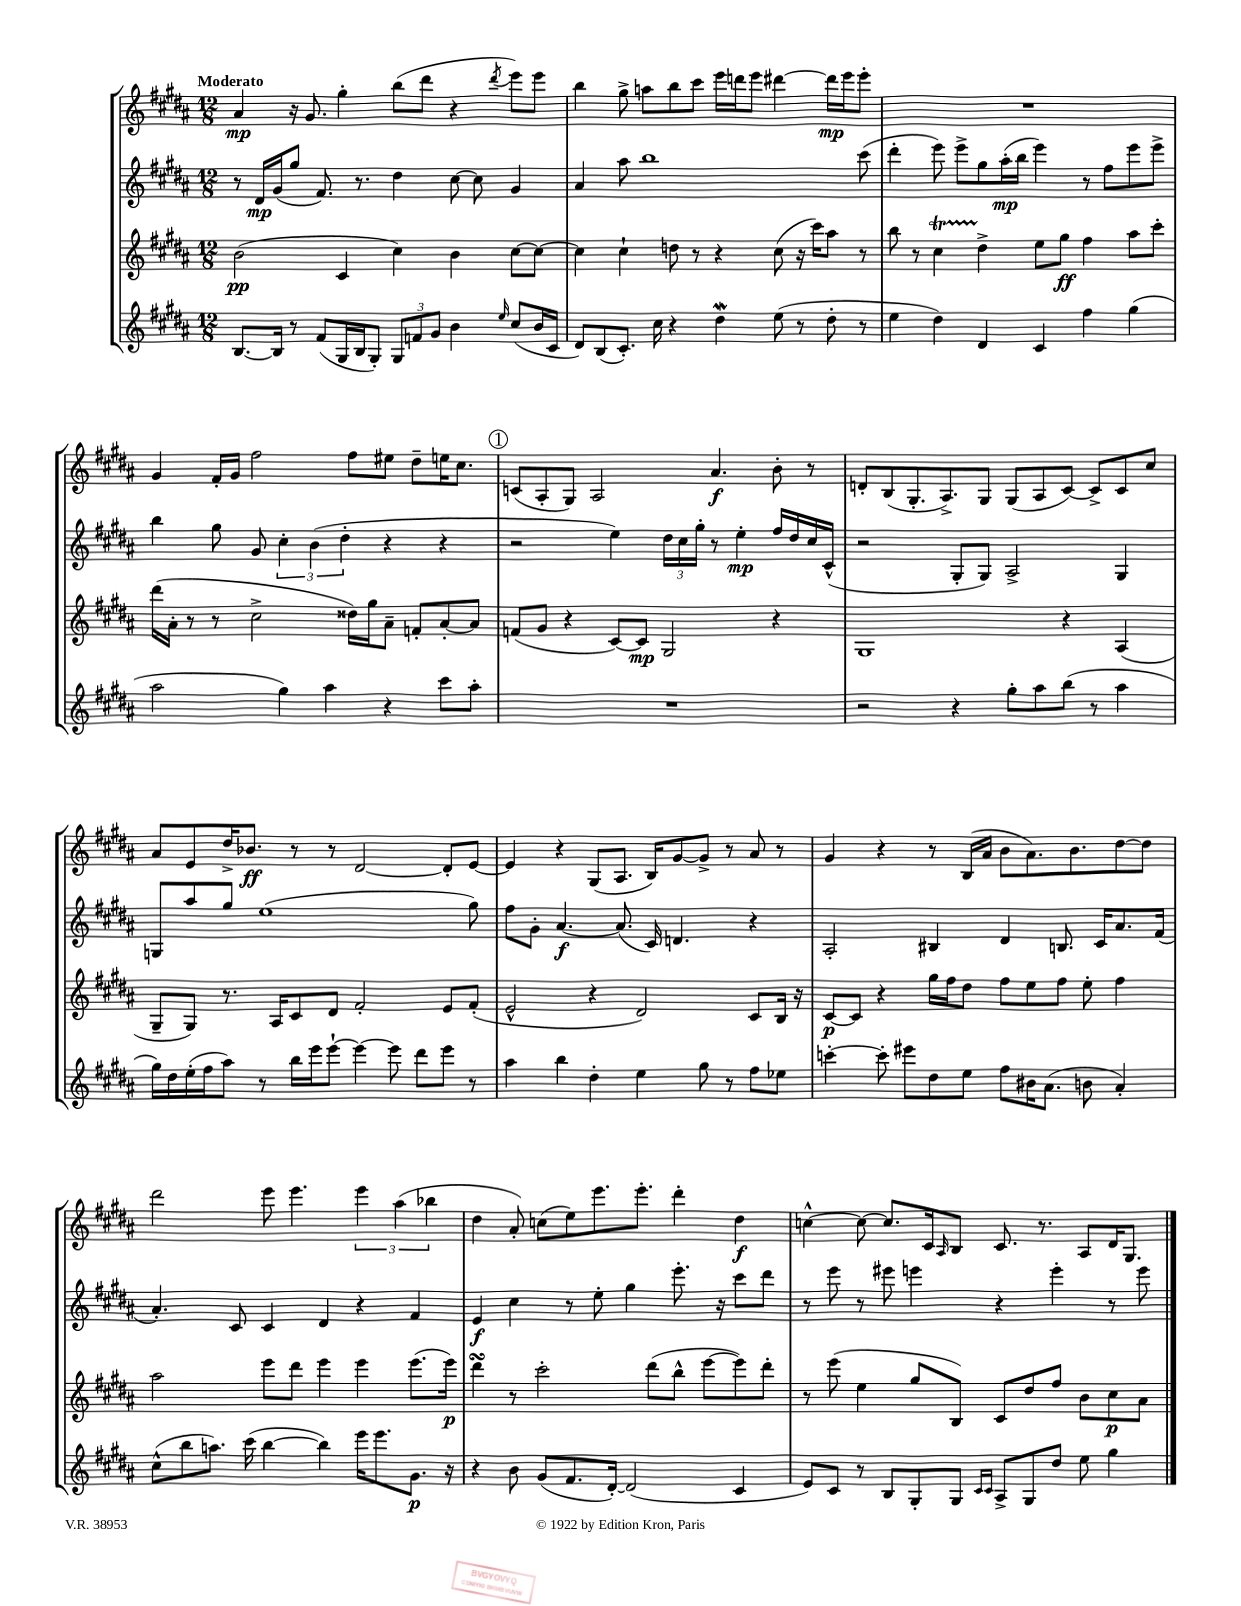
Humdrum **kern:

**kern	**kern	**kern	**kern
*staff4	*staff3	*staff2	*staff1
*clefG2	*clefG2	*clefG2	*clefG2
*k[f#c#g#d#a#]	*k[f#c#g#d#a#]	*k[f#c#g#d#a#]	*k[f#c#g#d#a#]
*M12/8	*M12/8	*M12/8	*M12/8
[8.B	(2b	8r	4a#
.	.	16d#	.
16B]	.	(16g#	.
8r	.	8gg#	16r
.	.	.	8.g#
(8f#	.	8.f#)	.
16G#	4c#	.	4gg#'
16B	.	8.r	.
8G#')	.	.	.
12G#	4cc#)	4dd#	(8bb
12f	.	.	.
.	.	.	8ddd#
12g#	.	.	.
4b	4b	[8cc#	4r
.	.	8cc#]	.
16qqee	.	.	8qddd#
(8cc#	[8cc#	4g#	8eee)
16b	8cc#_	.	8eee
16c#	.	.	.
=	=	=	=
8d#)	4cc#]	4a#	4bb
(8B	.	.	.
8.c#')	4cc#`	8aa#	8gg#^
.	.	1bb	8aa
16cc#	.	.	.
4r	8dd	.	8bb
.	8r	.	8ccc#
4dd#	4r	.	16eee
.	.	.	16ddd
.	.	.	8eee
(8ee	(8cc#	.	[4ddd#
8r	16r	.	.
.	16ccc#)	.	.
8dd#'	8aa#	.	16ddd#]
.	.	.	16eee
8r	8r	(8ccc#	8eee'
=	=	=	=
4ee	8bb	4ddd#'	1.r
.	8r	.	.
4dd#)	4cc#	8eee)	.
.	.	8eee^	.
4d#	4dd#^	8gg#	.
.	.	(16aa#'	.
.	.	16bb	.
4c#	8ee	4eee)	.
.	8gg#	.	.
4ff#	4ff#	8r	.
.	.	8ff#	.
(4gg#	8aa#	8eee	.
.	8ccc#'	8eee^	.
=	=	=	=
2aa#	(16ddd#	4bb	4g#
.	16a#'	.	.
.	8r	.	.
.	8r	8gg#	16f#'
.	.	.	16g#
.	2cc#^	8g#	2ff#
4gg#)	.	6cc#'	.
.	.	(6b	.
4aa#	.	.	.
.	.	6dd#'	.
.	16dd##)	.	8ff#
.	16gg#	.	.
4r	8a#~	4r	8ee#
.	8f'	.	8dd#~
8ccc#	[8a#'	4r	16ee
.	.	.	8.cc#
8aa#'	8a#]	.	.
=	=	=	=
1.r	(8f	2r	(8c
.	8g#	.	8A#'
.	4r	.	8G#)
.	.	.	2A#
.	[8c#)	4ee)	.
.	8c#]	.	.
.	2G#	24dd#	.
.	.	24cc#	.
.	.	24gg#'	.
.	.	8r	4.a#
.	.	4ee'	.
.	4r	16ff#	8b'
.	.	16dd#	.
.	.	16cc#	8r
.	.	(16c#^^	.
=	=	=	=
2r	1G#	2r	8d'
.	.	.	(8B
.	.	.	8.G#'
.	.	.	8.A#^)
4r	.	8G#'	.
.	.	8G#)	8G#
8gg#'	.	2A#^	(8G#
8aa#	.	.	8A#
(8bb	4r	.	[8c#)
8r	.	.	8c#^]
4aa#	(4A#	4G#	8c#
.	.	.	8cc#
=	=	=	=
16gg#)	8G#~	8G	8a#
16dd#	.	.	.
(16ee'	8G#)	8aa#	8e
16ff#	.	.	.
8aa#)	8.r	8gg#	16dd#^
.	.	.	8.b-
8r	.	(1ee	.
.	16A#	.	.
16bb	8c#	.	8r
16eee	.	.	.
[8eee`	8d#	.	8r
4eee_	2f#'	.	[2d#
8eee]	.	.	.
8ddd#	.	.	.
8eee	8e	.	8d#']
8r	(8f#'	8gg#)	[8e
=	=	=	=
4aa#	2e^^	8ff#	4e]
.	.	8g#'	.
4bb	.	[4.a#	4r
4dd#'	4r	.	(8G#
.	.	(8.a#]	8.A#
4ee	2d#)	.	.
.	.	16c#)	16B)
.	.	4.d	[8g#
8gg#	.	.	8g#^]
8r	.	.	8r
8ff#	8c#	4r	8a#
8ee-	16B	.	8r
.	16r	.	.
=	=	=	=
[4ccc'	[8c#	2A#'	4g#
.	8c#]	.	.
8ccc']	4r	.	4r
8eee#	.	.	.
8dd#	16gg#	4B#	8r
.	16ff#	.	.
8ee	8dd#	.	(16B
.	.	.	16a#
8ff#	8ff#	4d#	8b
16b#	8ee	.	8.a#)
(8.a#	.	.	.
.	8ff#	8.B	.
.	.	.	8.b
8b	8ee'	.	.
.	.	16c#	.
4a#')	4ff#	8.a#	[8dd#
.	.	.	8dd#]
.	.	(16f#	.
=	=	=	=
(8cc#^^	2aa#	4.a#')	2ddd#
8bb	.	.	.
8.aa)	.	.	.
.	.	8c#	.
(16ccc#	.	.	.
[4bb	8eee	4c#	8eee
.	8ddd#	.	4.eee
4bb])	4eee	4d#	.
16eee	4eee	4r	6eee
8.eee	.	.	.
.	.	.	(6aa#
8.g#	(8.eee	4f#	.
.	.	.	6bb-
16r	16eee)	.	.
=	=	=	=
4r	4ddd#	4e	4dd#
8b	8r	4cc#	8a#')
(8g#	2ccc#'	.	(8cc
8.f#	.	8r	8ee)
.	.	8ee'	8.eee
[16d#')	.	.	.
(2d#]	.	4gg#	.
.	.	.	8.eee'
.	(8ddd#	.	.
.	8bb^^	8.eee'	4ddd#'
.	[8eee	.	.
.	.	16r	.
4c#	8eee])	8ccc#	4dd#
.	8ddd#'	8ddd#	.
=	=	=	=
8e)	8r	8r	[4cc^^
8c#	(8eee	8eee	.
8r	4ee	8r	8cc_
8B	.	8eee#	8.cc]
8G#'	8gg#	4eee	.
.	.	.	16c#
.	.	.	16qqA#
8G#	8B)	.	8B
16qqc#	.	.	.
16qqc#	.	.	.
8A#^	8c#	4r	8.c#
8G#	8dd#	.	.
.	.	.	8.r
8dd#	8ff#	4eee'	.
8ee	8b	.	8A#
4gg#	8cc#	8r	16d#
.	.	.	8.G#
.	8a#	8eee	.
==	==	==	==
*-	*-	*-	*-
